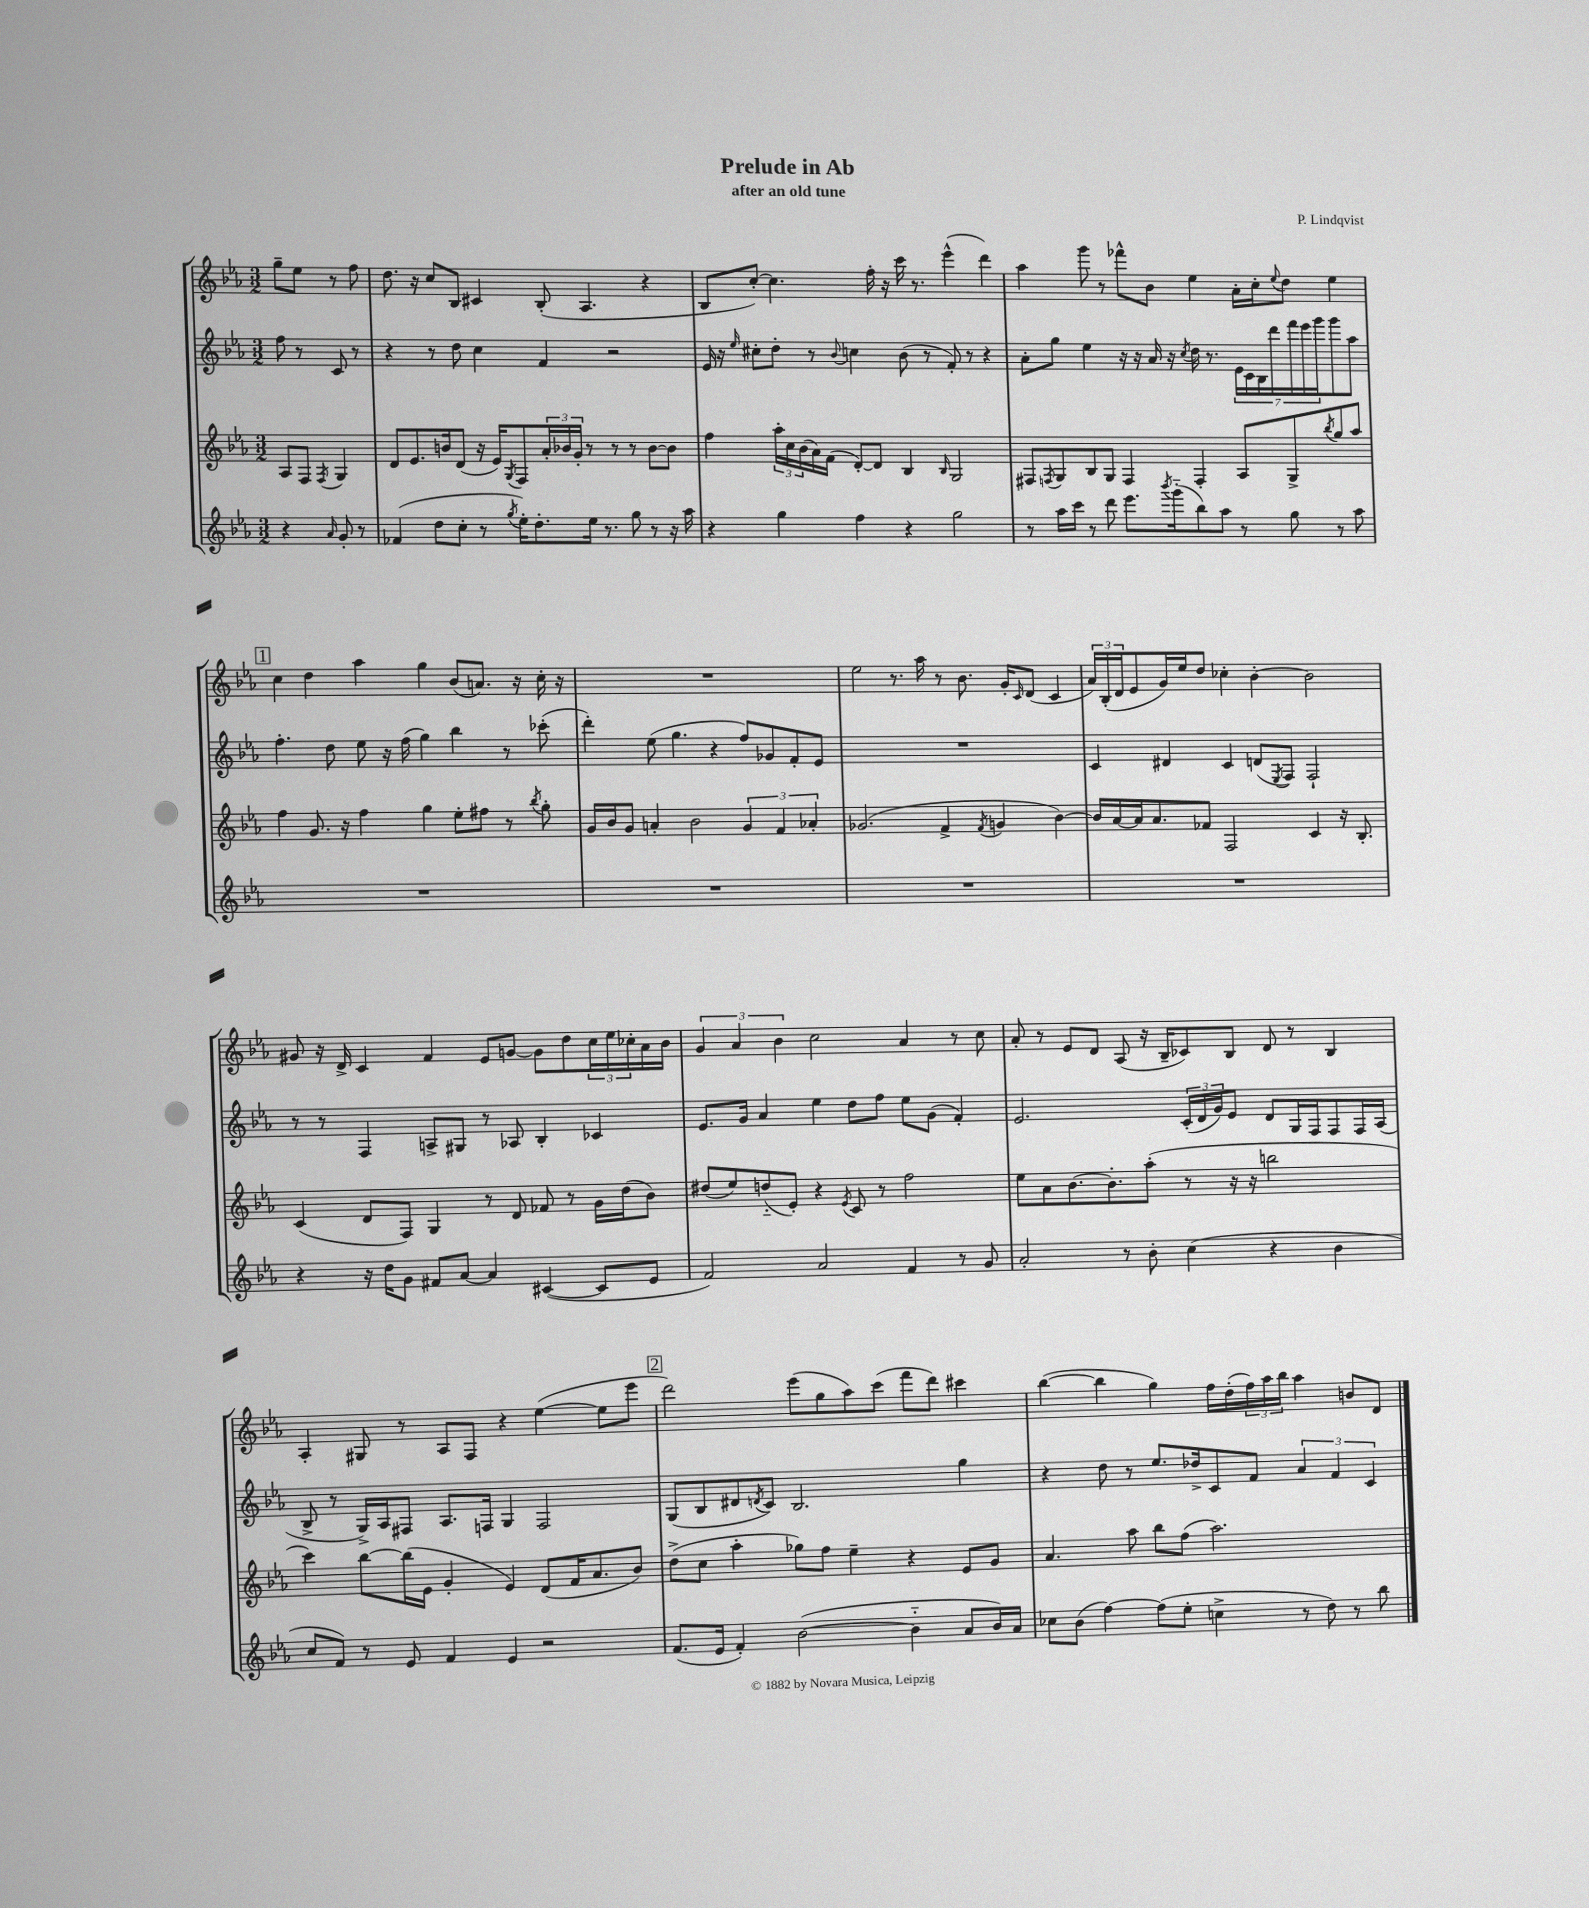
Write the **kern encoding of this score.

**kern	**kern	**kern	**kern
*staff4	*staff3	*staff2	*staff1
*clefG2	*clefG2	*clefG2	*clefG2
*k[b-e-a-]	*k[b-e-a-]	*k[b-e-a-]	*k[b-e-a-]
*M3/2	*M3/2	*M3/2	*M3/2
4r	8A-	8ff	8gg~
.	8F	8r	8ee-
16qqa-	8qF	.	.
8g'	4G	8c	8r
8r	.	8r	8ff
=	=	=	=
(4f-	8d	4r	8.dd
.	8.e-	.	.
.	.	.	16r
8dd	.	8r	8cc
.	16b	.	.
8cc'	(8d	8dd	8B-
8r	16r	4cc	4c#
.	16e-)	.	.
8qgg	8qG	.	.
16ee-')	8F	.	.
8.dd'	.	.	.
.	24a-'	4f	(8B-'
.	24b-	.	.
.	24g'	.	.
16ee-	8r	.	4.A-
8.r	.	.	.
.	8r	2r	.
8gg	8r	.	.
8r	[8b-	.	4r
16r	8b-]	.	.
16aa-	.	.	.
=	=	=	=
4r	4ff	16e-	8B-
.	.	16r	.
.	.	16qqee-	.
.	.	8cc#'	[8cc')
4gg	24aa-'	8dd'	4.cc]
.	24cc	.	.
.	(24b-	.	.
.	16a-)	8r	.
.	(16f	.	.
.	.	8qqb-	.
4ff	[8d')	4cc	.
.	8d]	.	16ff'
.	.	.	16r
4r	4B-	(8b-	16ccc
.	.	.	8.r
.	.	8r	.
.	16qqB-	.	.
2gg	2G	8f')	(4eee-^^
.	.	8r	.
.	.	4r	4ddd)
=	=	=	=
8r	8F#	8a-'	4aa-
.	8qF	.	.
16aa-	8G	8gg	.
16ccc	.	.	.
8r	8B-	4ee-	8ggg
8ddd	8G	.	8r
8.eee-	4F	16r	8fff-^^
.	.	16r	.
.	.	16a-	8b-
8qbbb-	.	.	.
(16ggg'~	.	16r	.
.	.	8qcc	.
8bb-)	4F'	16dd	4ee-
.	.	8.r	.
8aa-	.	.	.
8r	8A-	28e-	16a-'
.	.	28c	.
.	.	.	16cc'
.	.	28B-	.
.	.	28ddd	.
.	.	.	8qqee-
8gg	8G^	.	8dd
.	.	28fff	.
.	.	28eee-	.
.	.	28ggg	.
.	8qbb-	.	.
8r	8gg	8ggg	4ee-
8aa-	8aa-	8aa-	.
=	=	=	=
1.r	4ff	4.ff'	4cc
.	8.g	.	4dd
.	.	8dd	.
.	16r	.	.
.	4ff	8ee-	4aa-
.	.	16r	.
.	.	(16ff	.
.	4gg	4gg)	4gg
.	8ee-'	4bb-	(8b-
.	8ff#	.	8.a)
.	8r	8r	.
.	.	.	16r
.	8qbb-	.	.
.	8gg'	(8ccc-'	16cc'
.	.	.	16r
=	=	=	=
1.r	16g	4ddd')	1.r
.	16b-	.	.
.	8g	.	.
.	4a'	(8ee-	.
.	.	4.gg	.
.	2b-	.	.
.	.	4r	.
.	6g	8ff)	.
.	.	8g-	.
.	6f	.	.
.	.	8f'	.
.	6a-'	.	.
.	.	8e-	.
=	=	=	=
1.r	(2.g-	1.r	2ee-
.	.	.	8.r
.	.	.	16aa-
.	4f^	.	8r
.	.	.	8.b-
.	8qf	.	.
.	4g	.	.
.	.	.	16g'
.	.	.	16qqc
.	.	.	(8d
.	[4b-)	.	4c
=	=	=	=
1.r	16b-]	4c	24a-)
.	.	.	(24B-'
.	[16a-	.	.
.	.	.	24d
.	16a-]	.	8e-
.	8.a-	.	.
.	.	4d#	16g)
.	.	.	16ee-
.	8f-	.	8dd
.	2F	4c	4cc-'
.	.	(8d	[4b-'
.	.	8qE-	.
.	.	8F)	.
.	4c	2F`	2b-]
.	16r	.	.
.	8.B-'	.	.
=	=	=	=
4r	(4c	8r	8g#
.	.	8r	16r
.	.	.	16d^
16r	8d	4F	4c
16dd	.	.	.
8g	8F)	.	.
8f#	4G	8A^	4f
[8a-	.	8G#	.
4a-]	8r	8r	8e-
.	8d	8A-	[8g
([4c#	8f-	4B-'	8g]
.	8r	.	8dd
8c#]	16g	4c-	24cc
.	.	.	24ee-
.	(16dd	.	.
.	.	.	24cc-'
8e-	8b-)	.	16a-
.	.	.	16b-
=	=	=	=
2f)	(8dd#	8.e-	6g
.	8ee-)	.	.
.	.	.	6a-
.	.	16g	.
.	(8dd'~	4a-	.
.	.	.	6b-
.	8e-')	.	.
2a-	4r	4ee-	2cc
.	8qe-	.	.
.	8c	8dd	.
.	8r	8ff	.
4f	2ff	8ee-	4a-
.	.	(8g	.
8r	.	4f')	8r
8g	.	.	8cc
=	=	=	=
2a-'	8ee-	2.e-	8a-'
.	8a-	.	8r
.	[8.b-	.	8e-
.	.	.	8d
.	8.b-']	.	.
8r	.	.	(8A-
8b-'	(8aa-'	.	16r
.	.	.	16B-~
(4cc	8r	(24c'	8c-)
.	.	24d	.
.	.	24g)	.
.	16r	8e-	8B-
.	16r	.	.
4r	2bb	8d	8d
.	.	16G	8r
.	.	16F	.
4b-	.	8F	4B-
.	.	16F	.
.	.	(16A-	.
=	=	=	=
8cc	4ccc)	8B-^	4A-'
8f)	.	8r	.
8r	[8bb-	16G^)	8G#
.	.	16A-	.
8e-	(16bb-]	8F#	8r
.	16e-	.	.
4f	4g'	8.A-	8A-
.	.	.	8F
.	.	16F	.
4e-	4e-)	4G	4r
2r	(8d	2F	([4ee-
.	16f	.	.
.	8.a-	.	.
.	.	.	8ee-]
.	8b-)	.	8eee-
=	=	=	=
(8.f	(8dd^	(8G	2ddd)
.	8cc	8B-	.
16e-	.	.	.
4f')	4aa-'	8d#	.
.	.	8qd	.
.	.	8c)	.
([2b-	8gg-)	2.B-	(8eee-
.	8ff	.	8gg
.	4ee-~	.	8aa-)
.	.	.	(8ccc
4b-'~]	4r	.	8fff
.	.	.	8ddd)
8a-	8e-	4gg	4ccc#
16b-)	8g	.	.
16a-	.	.	.
=	=	=	=
8cc-	4.a-	4r	([4bb-
(8b-	.	.	.
[4ff)	.	8dd	4bb-]
.	8aa-	8r	.
(8ff]	8bb-	8.ee-	4gg)
8ee-'	(8ff	.	.
.	.	16dd-^	.
4cc^	2.aa-)	8c	16ff
.	.	.	(16dd'
.	.	8f	24ff)
.	.	.	24aa-
.	.	.	24bb-
8r	.	6a-	4aa-
8dd)	.	.	.
.	.	6f	.
8r	.	.	8b
.	.	6c	.
8bb-	.	.	8d
==	==	==	==
*-	*-	*-	*-
